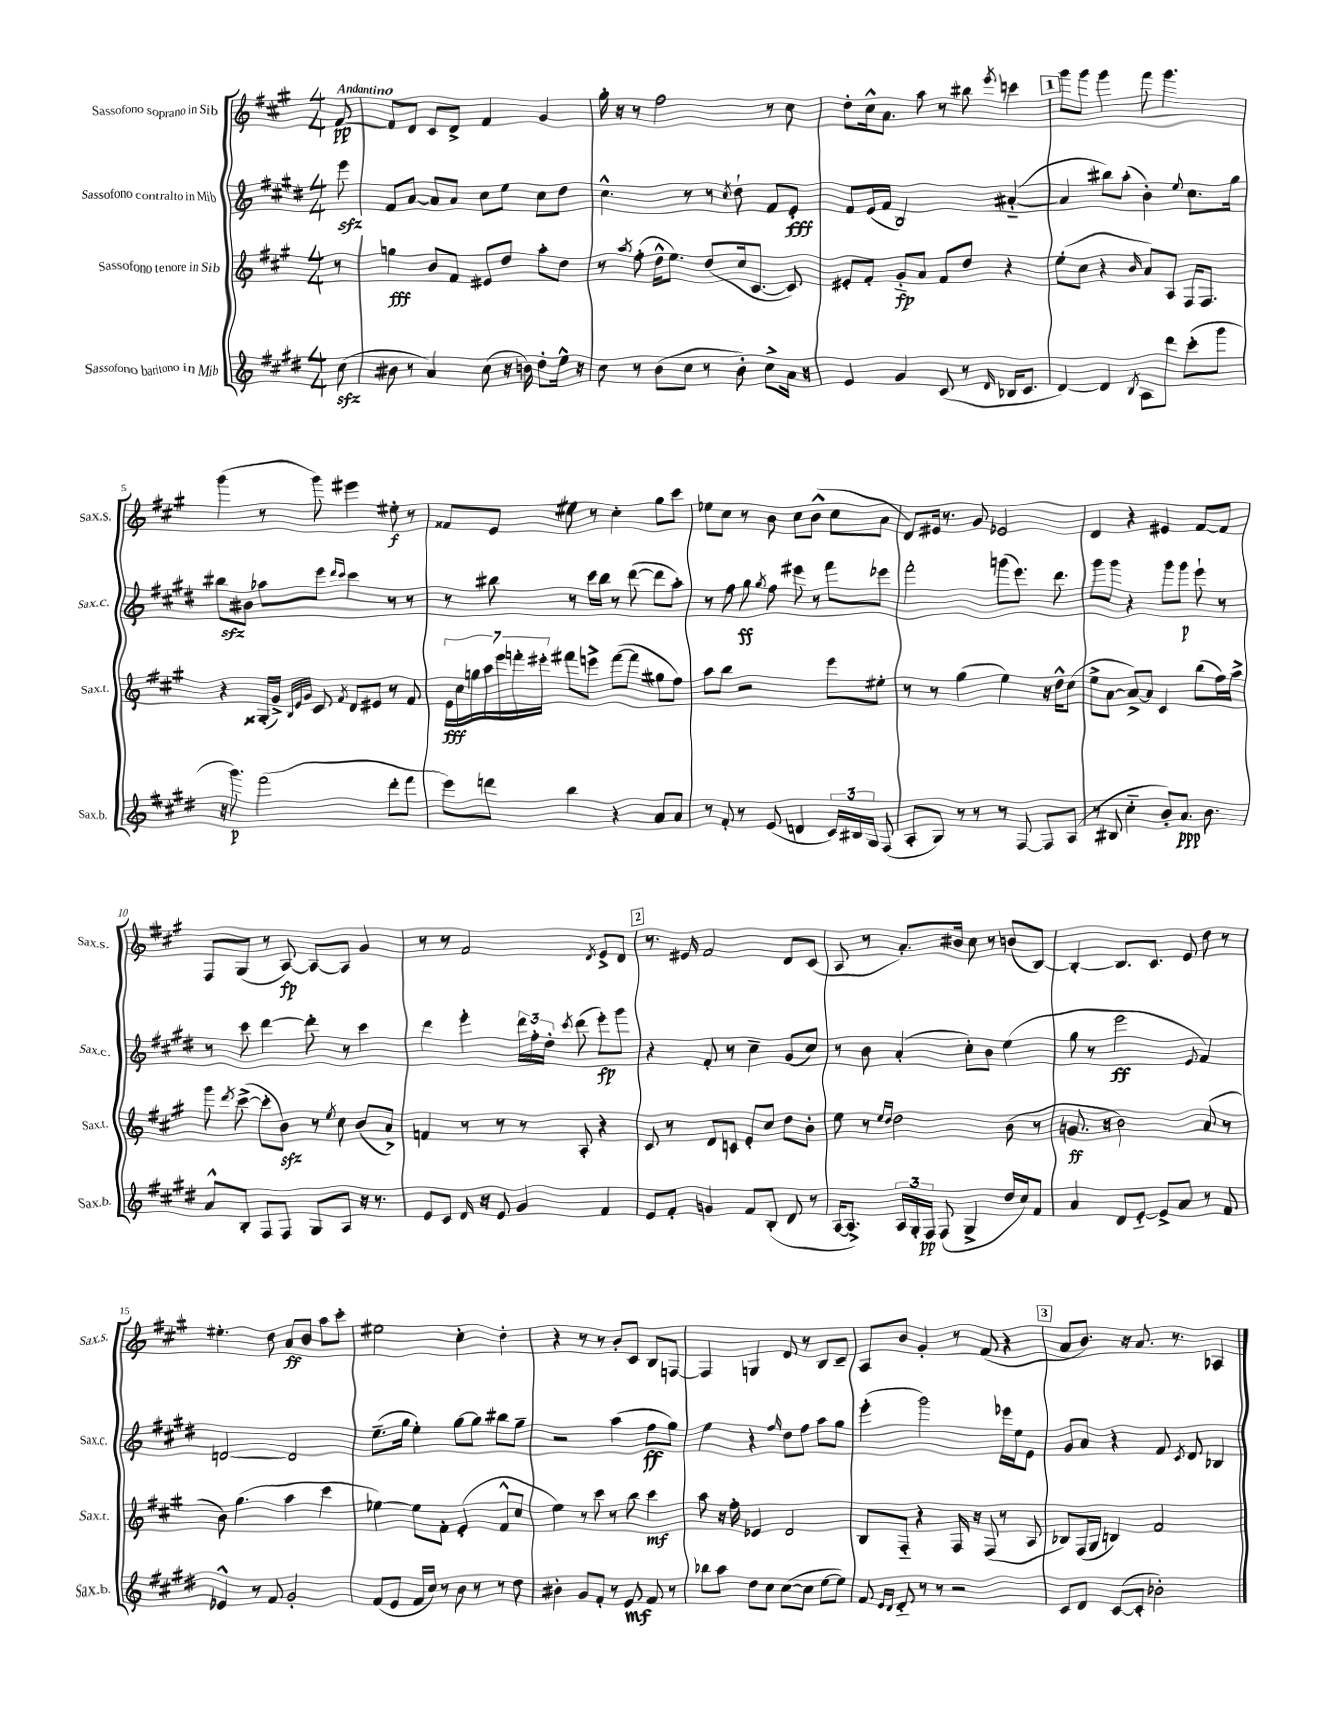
<<
\new StaffGroup <<
\new Staff = "s0" \with { instrumentName = "Sassofono soprano in Sib" shortInstrumentName = "Sax.s." } {
    \clef treble \key a \major \numericTimeSignature \time 4/4 \partial 8 \tempo "Andantino"
    \autoBeamOff fis'8~\pp |
    fis'8[ d'8] cis'8[ d'8]-> fis'4 gis'4 |
    gis''16-. r16 r8 fis''2 r8 cis''8 |
    d''8[-. cis''16-^ a'8.] a''8 r8 bis''8 \acciaccatura { e'''8 } c'''4 |
    \mark \markup { \box "1" } gis'''8[ gis'''8] gis'''4 fis'''8 gis'''4. |
    gis'''4( r8 gis'''8) eis'''4 eis''8-.\f r8 |
    fisis'8[ e'8] eis''8 r8 cis''4-. gis''8[ cis'''8] |
    ees''8[ cis''8] r8 b'8 cis''8[ b'8]-^( cis''8[ a'8] |
    d'8[) eis'16] r8. gis'8 ees'2 |
    d'4 r4 eis'4 fis'8[~ fis'8] |
    fis8[ gis8]( r8 a8~\fp) a8[~ a8] gis'4 |
    r8 r8 fis'2 \acciaccatura { d'8 } e'8[-> d'8] |
    \mark \markup { \box "2" } r8. eis'16 fis'2 d'8[ cis'8]( |
    a8 r8 a'8.[-.) bis'16] cis''8 r8 b'8[( b8]~) |
    b4~-. b8.[ cis'8.] e'8 d''8 r8 |
    eis''4.-. d''8 a'8[\ff b'8] a''8[ cis'''8]-. |
    eis''2 cis''4-. d''4-. |
    r4 r8 r8 b'8[-. cis'8] b8[ f8]~ |
    f4 g4 d'8 r8 b8[ cis'8]-- |
    a8[ b'8] gis'4-. r8 fis'8( r4 |
    \mark \markup { \box "3" } a'8[ b'8.]) r16 a'8. r8. aes4 \bar "|." |
}
\new Staff = "s1" \with { instrumentName = "Sassofono contralto in Mib" shortInstrumentName = "Sax.c." } {
    \clef treble \key e \major \numericTimeSignature \time 4/4 \partial 8
    \autoBeamOff e'''8\sfz |
    fis'8[ a'8]~ a'8[ a'8] cis''8[ e''8] cis''8[ dis''8] |
    cis''4.-^ r8 r8 \acciaccatura { cis''8 } dis''8-! fis'8[ e'8]-.\fff |
    fis'8[ e'16( fis'16] b2) ais'4~-_( |
    \mark \markup { \box "1" } ais'4 bis''8[) a''8]-.( b'4-.) \appoggiatura { e''8 } cis''8.[ gis''16] |
    bis''8[\sfz bis'8] aes''8[ e'''8] \grace { dis'''16[ cis'''16] } cis'''4 r8 r8 |
    r8 bis''8 r8 cis'''16[ bis''16] r8 dis'''8~( dis'''8[ a''8]-.) |
    r8 fis''8 gis''8\ff \acciaccatura { gis''8 } fis''8 eis'''8 r8 fis'''8[ ees'''8] |
    fis'''2-. g'''8[( e'''8.]) dis'''8. |
    gis'''8[ gis'''8] r4 gis'''8[ gis'''8]\p e'''8-! r8 |
    r8 cis'''8 dis'''4~ dis'''8-. r8 cis'''4 |
    dis'''4 e'''4-. \tuplet 3/2 { dis'''16[ fis''16-. dis''16]-. } \acciaccatura { cis'''8 } dis'''8( e'''8[-.\fp) gis'''8] |
    \mark \markup { \box "2" } r4 fis'8-. r8 cis''4-- gis'8[( cis''8]) |
    r8 b'8 a'4-.( cis''8[-.) b'8] e''4( |
    gis''8 r8 e'''2\ff \appoggiatura { e'8 } fis'4) |
    d'2~ d'2 |
    e''8.[--( gis''16] e''4-.) gis''8[~ gis''8] bis''8[ gis''8]-- |
    r2 a''4( fis''8[\ff gis''8]) |
    e''4 r4 \grace { fis''16 } dis''8[ fis''8] a''8[ gis''8] |
    e'''4-.( gis'''2) ees'''16[ e''16 e'8] |
    \mark \markup { \box "3" } gis'8[ a'8] r4 fis'8 \acciaccatura { cis'8 } dis'8 bes4 \bar "|." |
}
\new Staff = "s2" \with { instrumentName = "Sassofono tenore in Sib" shortInstrumentName = "Sax.t." } {
    \clef treble \key a \major \numericTimeSignature \time 4/4 \partial 8
    \autoBeamOff r8 |
    g''4\fff b'8[ fis'8] eis'8[ d''8] a''8[-. d''8] |
    r8 \acciaccatura { a''8 } fis''8-.( d''16[-^ e''8.]) d''8[( cis''16 cis'8.]~ cis'8) |
    eis'8[-. fis'8]-. gis'8[-_\fp a'8] fis'8[ d''8] r4 |
    \mark \markup { \box "1" } e''8[-.( cis''8] r4 \grace { b'16 } a'8[) a8] fis16[ fis8.] |
    r4 gisis16[-.( gis'16]->) \grace { b32[ e'32 gis'32] } cis'8 \acciaccatura { fis'8 } d'8[ eis'8] r8 fis'8 |
    \tuplet 7/4 { e'16[\fff cis''16 g''16 a''16 e'''16 f'''16-. eis'''16]-. } fis'''8[ e'''8]-> fis'''8[~( fis'''8] gis''8[ fis''8]) |
    a''8[ b''8] r2 e'''8[ eis''8]-. |
    r8 r8 gis''4( e''4) r16 d''16[-^ cis''8]( |
    e''8[-> a'8]~ a'8[~->) a'8] cis'4 b''8[( fis''16) a''16]-> |
    gis'''8 \acciaccatura { d'''8 } cis'''8~->( cis'''8[-. b'8]\sfz) r8 \acciaccatura { e''8 } cis''8 b'8[( a'8]->) |
    f'4 r8 r8 r8 a8-. r4 |
    \mark \markup { \box "2" } cis'8 r8 d'8[ c'8] e'8[-. cis''8] d''8[ b'8]-. |
    e''8 r8 \grace { e''16[ d''16] } d''2 b'8( r8 |
    g'8.\ff r16 b'2) a'8( r8 |
    b'8) gis''4.( a''4 cis'''4 |
    ees''4~) ees''8[ fis'8]-. e'4-.( fis'8[-^ cis''8] |
    e''4) r8 cis'''8 r8 b''8 cis'''4\mf |
    a''8 r16 fis''16-. ees'4 d'2 |
    b8[ fis8]-_ r4 fis16 r16 fis8( r8 a8 |
    \mark \markup { \box "3" } bes8[) fis16( gis16] b4) fis'2 \bar "|." |
}
\new Staff = "s3" \with { instrumentName = "Sassofono baritono in Mib" shortInstrumentName = "Sax.b." } {
    \clef treble \key e \major \numericTimeSignature \time 4/4 \partial 8
    \autoBeamOff cis''8\sfz( |
    bis'8 r8 a'4) cis''8( r16 b'16) dis''8[-. e''16]-^ r16 |
    cis''8 r8 b'8[( cis''8] r8 b'8-.) cis''8[-> a'16] r16 |
    e'4 gis'4 cis'8( r8 \grace { dis'16 } bes16[ cis'8.] |
    \mark \markup { \box "1" } dis'4~) dis'4 \acciaccatura { b8 } a8[ dis'''8] cis'''8[-.( gis'''8] |
    r16 gis'''8.\p) fis'''2( dis'''8[-. fis'''8] |
    e'''8[) d'''8] b''4 r4 a'8[ a'8] |
    r8 fis'8-. r8 e'8( d'4 \tuplet 3/2 { cis'16[) bis16 gis16] } fis8( |
    a8[-. gis8]) r8 r8 r8 fis8~ fis8[ a8]( |
    r8 bis8 cis''4-_ b'8[-.) a'8.]\ppp b'8. |
    a'8[-^ b8]-. fis8[ fis8] gis8[ a8] r16 r8. |
    e'8[ cis'8] dis'16 r16 e'8 gis'4 fis'4 |
    \mark \markup { \box "2" } e'8[ fis'8]-. g'4 fis'8[ b8]-.( dis'8 r8 |
    a16[~ a8.]->) \tuplet 3/2 { a16[ gis16-. fis16]\pp } fis8( gis4-> dis''16[ cis''16) fis'8] |
    a'4 dis'8[ e'8]~-_ e'8[-> a'8] r8 fis'8 |
    ees'4-^ r8 fis'8 gis'2-. |
    fis'8[( e'8] fis'16[ cis''16]) r8 b'8 r8 r8 dis''8 |
    bis'4-. gis'8[ fis'8]-. r8 e'8\mf fis'8 r8 |
    bes''8[ a''8] dis''8[ cis''8] cis''8[~( cis''8] e''8[~ e''8]) |
    fis'8 \grace { e'16[ dis'16] } dis'8-_ r8 r8 r2 |
    \mark \markup { \box "3" } cis'8[ dis'8] cis'8[~( cis'8]-. bes'2-.) \bar "|." |
}
>>
>>
